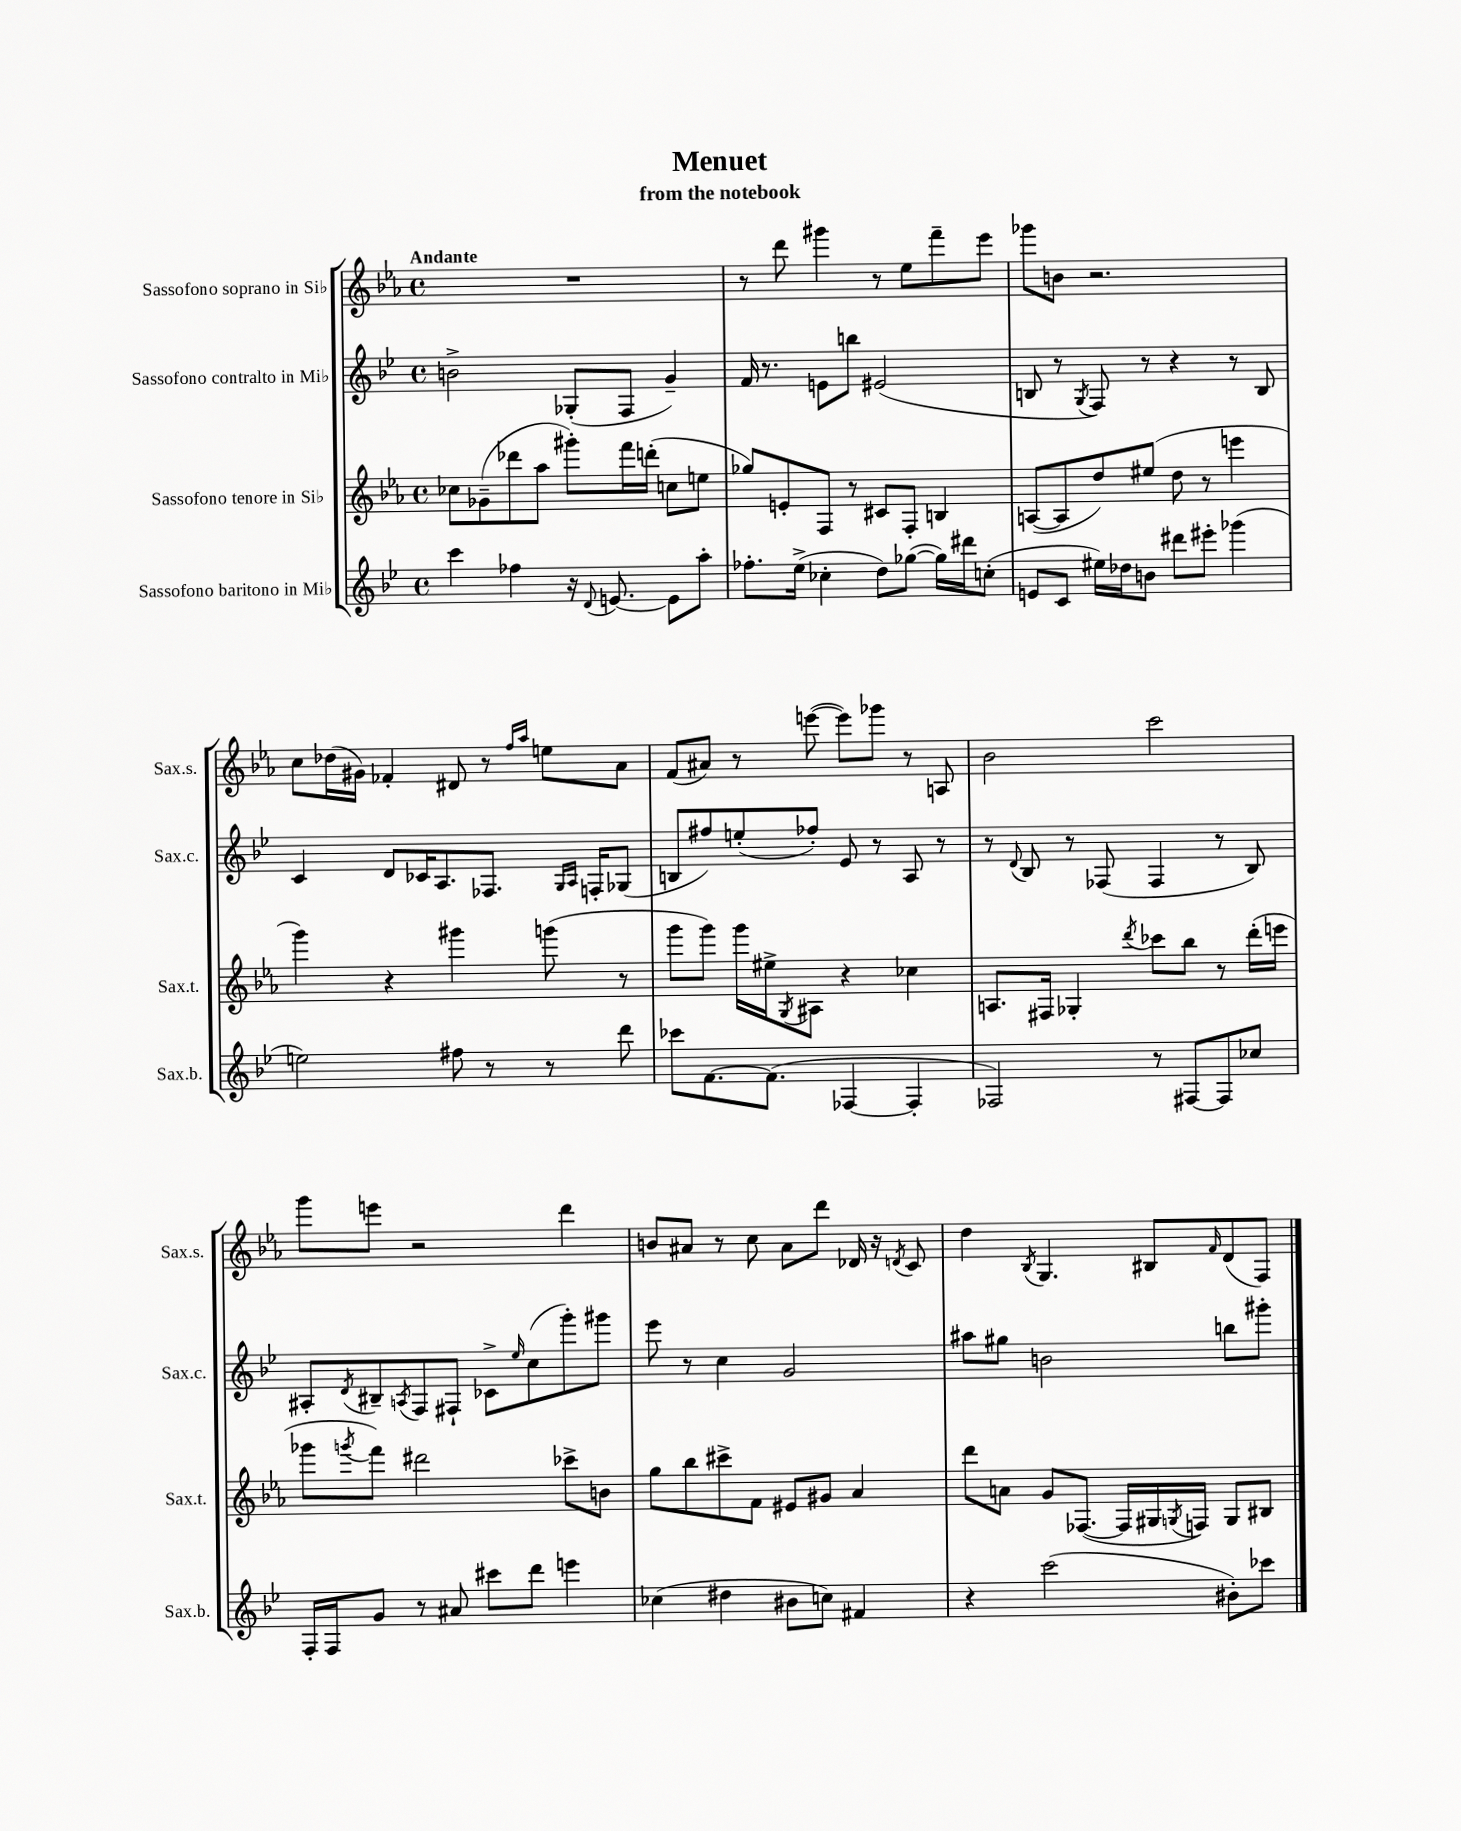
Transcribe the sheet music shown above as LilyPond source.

\header { title = "Menuet" subtitle = "from the notebook" }
<<
\new StaffGroup <<
\new Staff = "s0" \with { instrumentName = "Sassofono soprano in Sib" shortInstrumentName = "Sax.s." } {
    \clef treble \key ees \major \defaultTimeSignature \time 4/4 \tempo "Andante"
    R1 |
    r8 d'''8 gis'''4 r8 ees''8 f'''8-- ees'''8 |
    ges'''8 b'8 r2. |
    c''8 des''16( gis'16) fes'4-. dis'8 r8 \grace { f''16 aes''16 } e''8 aes'8 |
    f'8( ais'8) r8 e'''8~( e'''8) ges'''8 r8 a8 |
    bes'2 c'''2 |
    g'''8 e'''8 r2 d'''4 |
    b'8 ais'8 r8 c''8 ais'8 d'''8 des'16 r16 \acciaccatura { d'8 } c'8 |
    d''4 \acciaccatura { bes8 } g4. bis8 \grace { f'16 } d'8( f8) \bar "|." |
}
\new Staff = "s1" \with { instrumentName = "Sassofono contralto in Mib" shortInstrumentName = "Sax.c." } {
    \clef treble \key bes \major \defaultTimeSignature \time 4/4
    b'2-> ges8-.( f8 g'4--) |
    f'16 r8. e'8 b''8 eis'2( |
    b8 r8 \acciaccatura { g8 } f8) r8 r4 r8 b8 |
    c'4 d'8 ces'16 a8. fes8. \grace { g16 a16 } f16-. ges8( |
    b8 fis''8) e''8-.( fes''8-.) ees'8 r8 a8 r8 |
    r8 \appoggiatura { d'8 } bes8 r8 fes8( fes4 r8 bes8) |
    ais8-. \acciaccatura { d'8 } bis8-- \acciaccatura { a8 } f8 fis8-! ces'8-> \grace { ees''16 } c''8( g'''8-.) gis'''8 |
    ees'''8 r8 c''4 g'2 |
    ais''8 gis''8 b'2 b''8 gis'''8-. \bar "|." |
}
\new Staff = "s2" \with { instrumentName = "Sassofono tenore in Sib" shortInstrumentName = "Sax.t." } {
    \clef treble \key ees \major \defaultTimeSignature \time 4/4
    ces''8 ges'8--( des'''8 aes''8 gis'''8-.) f'''16 d'''16-.( c''8 e''8 |
    ges''8) e'8-. f8 r8 cis'8 f8-. b4 |
    a8~( a8 d''8) eis''8( d''8 r8 e'''4 |
    g'''4) r4 gis'''4 g'''8( r8 |
    g'''8 g'''8) g'''16 eis''16-> \acciaccatura { g8 } ais8 r4 ces''4 |
    a8. fis16 ges4-. \acciaccatura { d'''8 } ces'''8 bes''8 r8 d'''16-.( e'''16 |
    ges'''8 \acciaccatura { g'''8 } f'''8) dis'''2 ces'''8-> b'8 |
    g''8 bes''8 cis'''8-> f'8 eis'8 gis'8 aes'4 |
    d'''8 a'8 g'8 fes8.~( fes16 gis16 \acciaccatura { g8 } f16) g8 bis8 \bar "|." |
}
\new Staff = "s3" \with { instrumentName = "Sassofono baritono in Mib" shortInstrumentName = "Sax.b." } {
    \clef treble \key bes \major \defaultTimeSignature \time 4/4
    c'''4 fes''4 r16 \appoggiatura { d'8 } e'8.~ e'8 a''8-. |
    fes''8.-. ees''16->( ces''4-. d''8) ges''8~( ges''16) dis'''16 c''8-.( |
    e'8 c'8 eis''16) des''16 b'8 dis'''8 eis'''8-. ges'''4( |
    e''2) fis''8 r8 r8 d'''8 |
    ces'''8 f'8.~ f'8.( fes4~ fes4-. |
    fes2) r8 fis8~ fis8 ces''8 |
    f16-. f16 g'8 r8 ais'8 cis'''8 d'''8 e'''4 |
    ces''4( dis''4 bis'8 c''8) fis'4 |
    r4 c'''2( bis'8-.) ces'''8 \bar "|." |
}
>>
>>
\layout { \context { \Score \remove "Bar_number_engraver" } }
